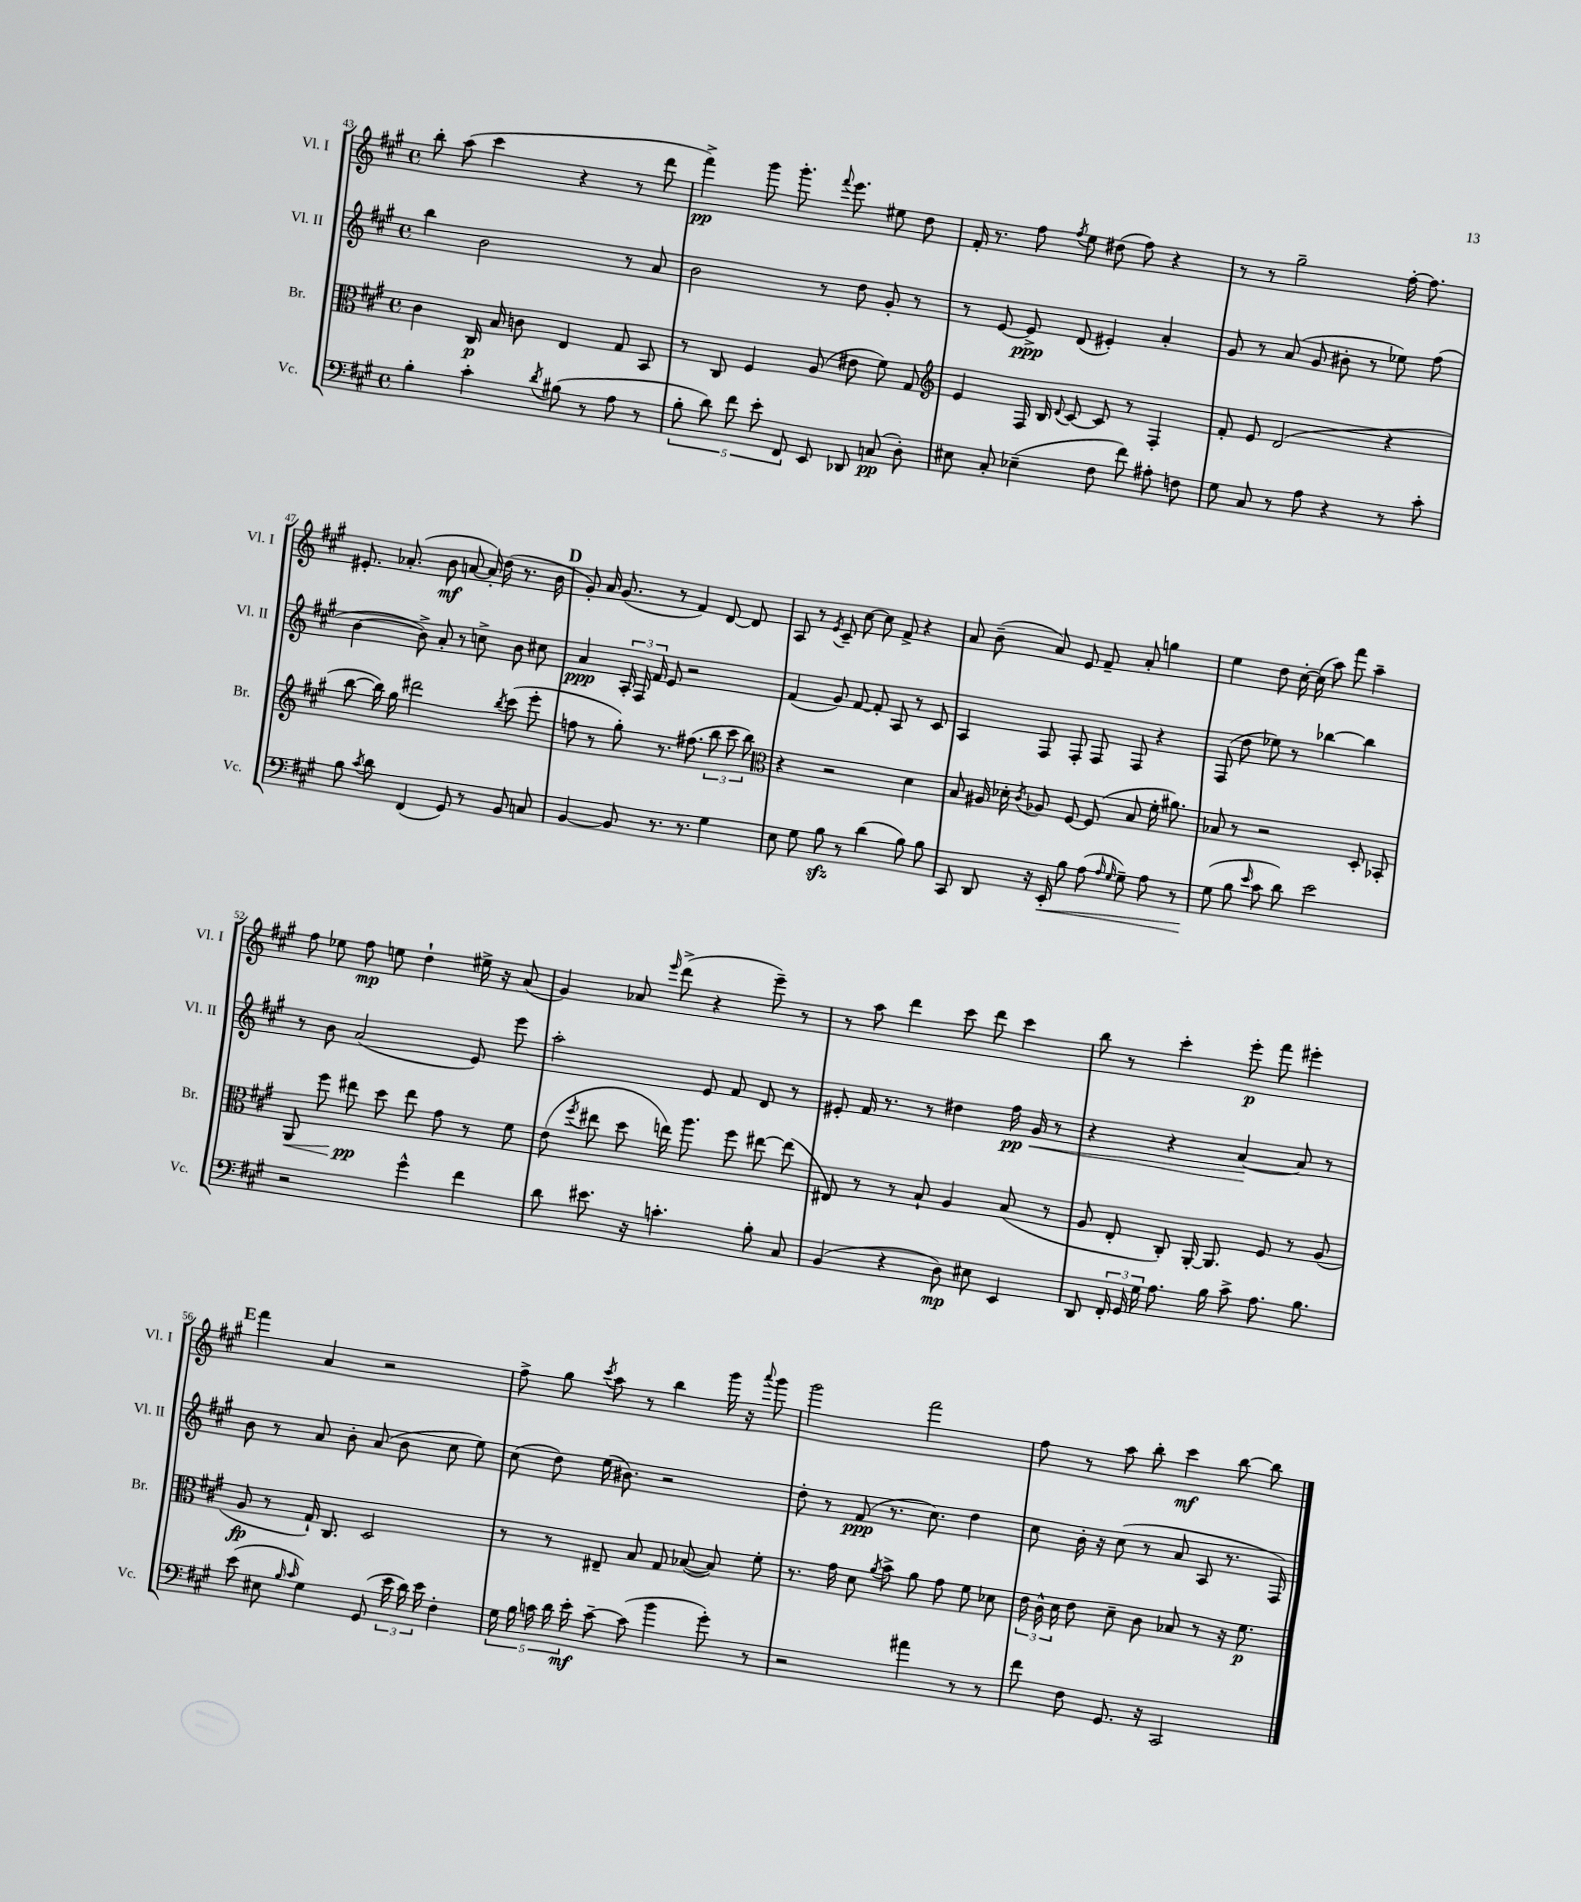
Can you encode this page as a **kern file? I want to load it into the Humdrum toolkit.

**kern	**kern	**kern	**kern
*staff4	*staff3	*staff2	*staff1
*clefF4	*clefC3	*clefG2	*clefG2
*k[f#c#g#]	*k[f#c#g#]	*k[f#c#g#]	*k[f#c#g#]
*M4/4	*M4/4	*M4/4	*M4/4
*met(c)	*met(c)	*met(c)	*met(c)
4B'	4c#	4bb	8bb'
.	.	.	(8aa
4c#'	16C#	2b	4ccc#
.	16B	.	.
.	8c	.	.
8qd	.	.	.
(8B#	4E	.	4r
8r	.	.	.
8A	8G#	8r	8r
8r	8BB	8a	8ddd
=	=	=	=
10B'	8r	2b	4fff#^)
10d)	.	.	.
.	8C#	.	.
10f#	.	.	.
.	4F#	.	8ggg#
10e'	.	.	.
.	.	.	8.ggg#'
10FF#	.	.	.
8EE	(8A	8r	.
.	.	.	8qqfff#
.	.	.	8.eee
8DD-	8e#	8dd	.
(8C	8f#)	8g#'	8ee#
8D')	8G#	8r	8dd
=	=	=	=
*	*clefG2	*	*
8E#	4e	8r	16f#'
.	.	.	8.r
8C#'	.	[8e	.
(4E-~	16F#	8e^]	8ff#
.	16B	.	.
.	8qqd	.	8qff#
.	[8c#	(8d	8ee
8F#	8c#]	4e#')	(8dd#
8f#)	8r	.	8ff#)
8A#'	4F#'	4a'	4r
8F	.	.	.
=	=	=	=
8G#	8f#'	8g#	8r
8C#	8e	8r	8r
8r	(2d	(8a	2gg#~
8A	.	8g#	.
4r	.	8b#'	.
.	.	8r	.
8r	4r	8ee-)	[16ff#'
.	.	.	8.ff#]
8c#'	.	(8ff#	.
=	=	=	=
8B	[8bb	[4b	8.e#'
8qc#	.	.	.
8d	16bb])	.	.
.	16gg#	.	(8.a-'
(4FF#	2ddd#	8b^])	.
.	.	8a'	8b
8GG#)	.	8r	[8a
8r	.	8cc^	16a'])
.	.	.	(16dd
.	8qbb	.	.
8BB	(8ccc#	8b	8.r
8C	8eee'	8cc#	.
.	.	.	16b
=	=	=	=
[4BB	8ff	4a	8g#')
.	8r	.	16a
.	.	.	(8.g#
8BB]	8gg#')	24A'	.
.	.	24F#	.
.	.	24f#	.
8.r	8.r	8e	8r
.	.	2r	4f#)
8.r	(8.ff#	.	.
4G#	12bb	.	[8d
.	12ccc#	.	.
.	.	.	8d]
.	12bb)	.	.
=	=	=	=
*	*clefC3	*	*
8E	4r	(4f#	8A
8G#	.	.	8r
.	.	.	8qe
8B	2r	8g#)	8c#~
8r	.	[8f#	[8cc#
(4d	.	8f#']	8cc#]
.	.	8A	8f#^
8B)	4d	8r	4r
8B	.	8c#	.
=	=	=	=
8CC#	8B	4A	8a
8DD	16A#	.	(8b~
.	16d-'	.	.
.	8qc#	.	.
16r	8A-	8F#	8a)
16EE'	.	.	.
8B	[8F#	8F#'	8e
(8A	(8F#]	8F#	8f#~
16qqA	.	.	.
16qqG#	.	.	.
8G#~)	8B	8F#	8a'
8A	16f#'	4r	4gg
.	8.a#)	.	.
8r	.	.	.
=	=	=	=
(8G#	8B-	(8F#	4ee
8B	8r	8dd	.
16qqe	.	.	.
8c#	2r	8ee-)	8dd
8d)	.	8r	[16cc#'
.	.	.	(16cc#]
2e	.	[4bb-	8aa)
.	.	.	8fff#
.	8D'	4bb-]	4aa~
.	8BB-'	.	.
=	=	=	=
2r	8AA	8r	8ff#
.	8ff#	8b	8ee-
.	8ee#	(2a	8ff#
.	8dd	.	8ee
4g#^^	8ee#	.	4dd`
.	8g#	.	.
4f#	8r	8e)	16ee#^
.	.	.	16r
.	8f#	8eee	(8a
=	=	=	=
8d	(8e	2aa'	4g#)
.	8qff#	.	.
8.e#	8ee#	.	.
.	8dd	.	8a-
16r	.	.	.
.	.	.	16qqeee
4.c'	16ee)	.	(8ddd^
.	8.aa	.	.
.	.	8e	4r
.	8ff#	8f#	.
8B'	[8ee#	8d	8eee~)
8C#	(8ee#]	8r	8r
=	=	=	=
(4BB	8E#)	8e#'	8r
.	8r	16f#	8aa
.	.	8.r	.
4r	8r	.	4ddd
.	8B`	8r	.
8D)	4A	4dd#	8ccc#
8E#	.	.	8ddd
4EE	(8B	16ff#	4ccc#
.	.	16g#	.
.	8r	8r	.
=	=	=	=
8DD	8A	4r	8bb
24FF#'	8E'	.	8r
24GG#	.	.	.
24G#	.	.	.
8.A	8C#')	4r	4ccc#'
.	[16AA'	.	.
16B	8.AA]	.	.
8c#^	.	[4a	8eee'
8.A	8F#	.	8fff#
.	8r	8a]	4eee#'
8.B	.	.	.
.	(8A	8r	.
=	=	=	=
(8e	8A	8b	4fff#
8E#	8r	8r	.
16qqB	.	.	.
16qqc#	.	.	.
4G#)	16G#`)	8a	4a
.	8.C#	.	.
.	.	8b'	.
(8GG#	2D	(8a	2r
24e	.	8b	.
24d)	.	.	.
24e	.	.	.
4F#'	.	8cc#	.
.	.	8ee)	.
=	=	=	=
20G#	8r	(8cc#	8ff#^
20B	.	.	.
20c	.	.	.
.	8r	8dd)	8gg#
20d	.	.	.
20e'	.	.	.
.	.	.	8qccc#
[8c~	8E#~	(16ee	8aa
.	.	8.b#)	.
(8c]	8B	.	8r
4b	8G#	2r	4bb
.	([8B-	.	.
8g#')	8B-])	.	16ggg#
.	.	.	16r
.	.	.	8qqaaa
8r	8f#'	.	8ggg#
=	=	=	=
2r	8.r	8dd'	2ggg#
.	.	8r	.
.	16g#	.	.
.	8d	(8f#	.
.	8qa	.	.
.	8b^	8.r	.
4a#	8a	.	2fff#
.	.	8.cc#)	.
.	8g#	.	.
8r	8f#	4dd	.
8r	8d-	.	.
=	=	=	=
8f#	24e	8cc#	8ff#
.	24c#^^	.	.
.	24d	.	.
8F#	8e	16b'	8r
.	.	16r	.
8.GG#	8d~	(8cc#	8aa
.	8c#	8r	8bb'
16r	.	.	.
2CC#	8B-	8a	4ccc#
.	8r	8A	.
.	16r	8.r	[8bb
.	8.f#	.	.
.	.	.	8bb]
.	.	16F#)	.
==	==	==	==
*-	*-	*-	*-
